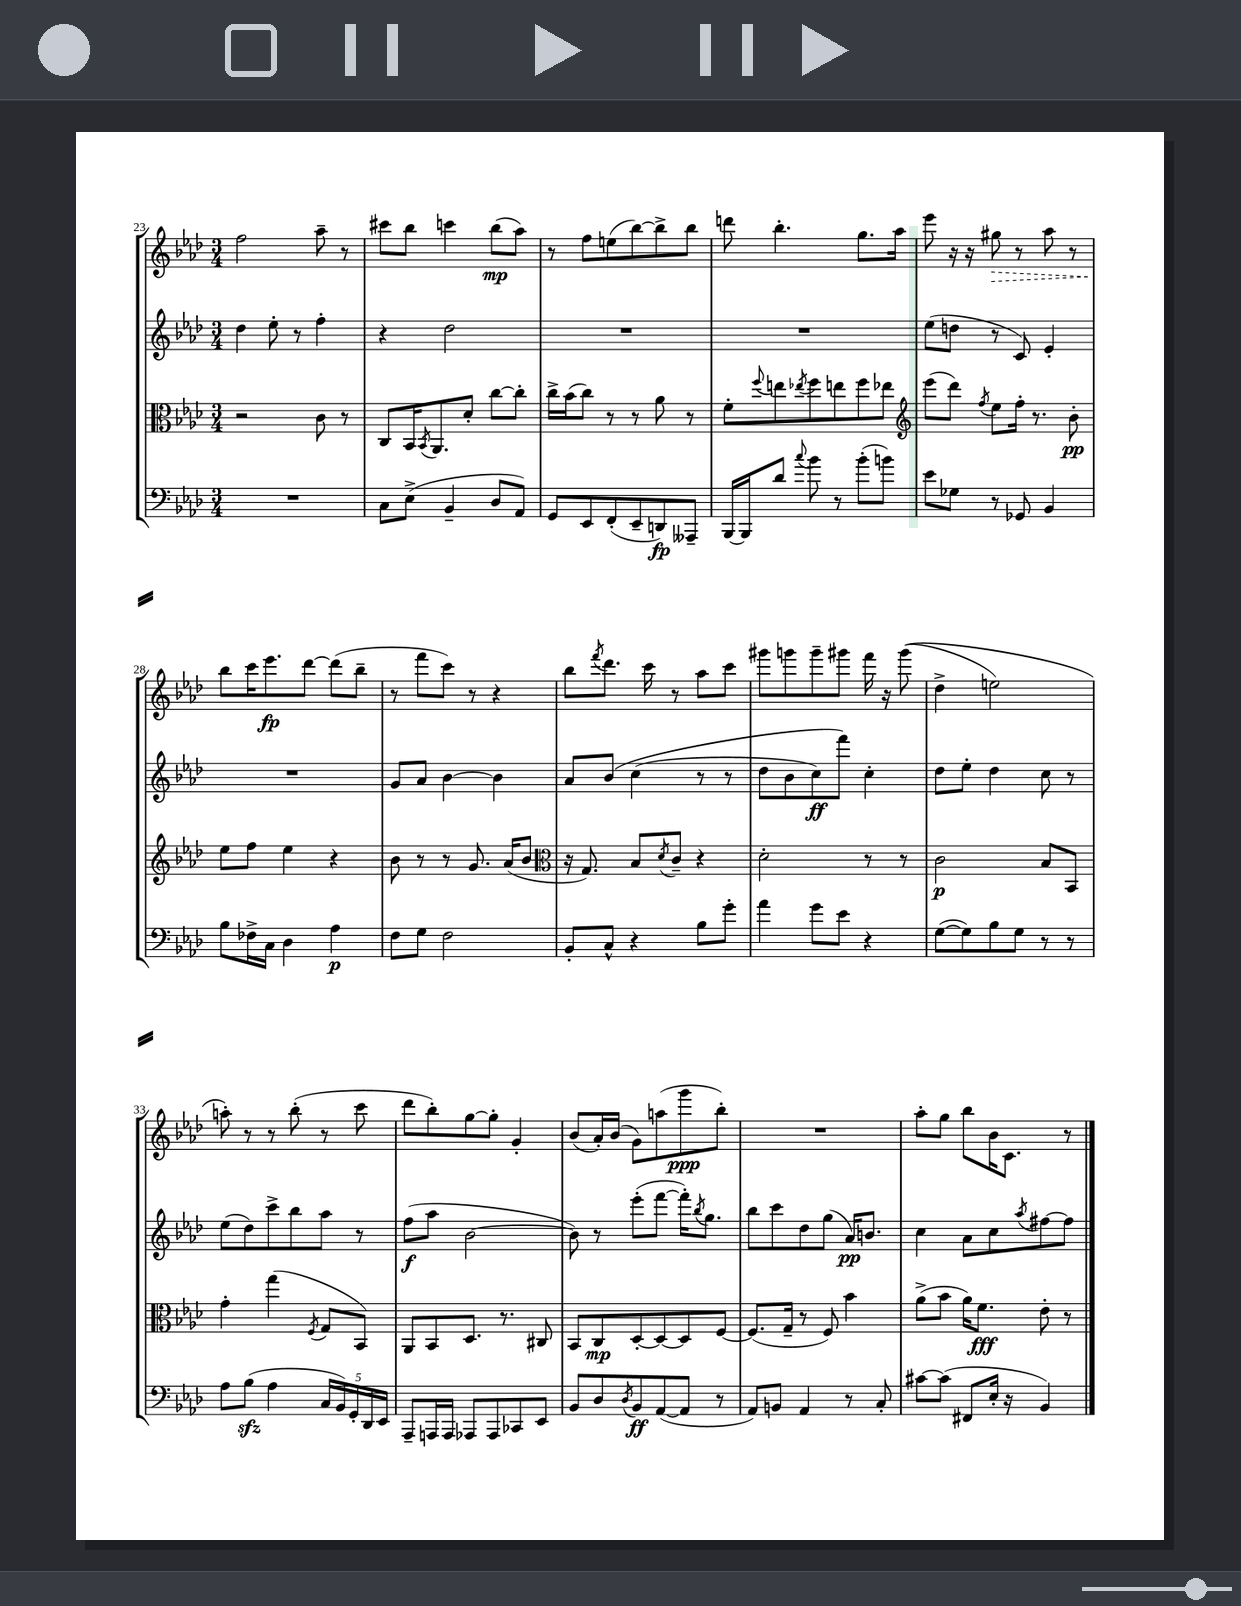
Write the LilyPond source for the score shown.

<<
\new StaffGroup <<
\new Staff = "s0" {
    \clef treble \key aes \major \numericTimeSignature \time 3/4
    f''2 aes''8-- r8 |
    cis'''8 bes''8 c'''4 bes''8\mp( aes''8) |
    r8 f''8 e''8( bes''8~) bes''8-> bes''8 |
    d'''8 bes''4.-. g''8. aes''16 |
    ees'''8 r16 r16 \once \override Hairpin.style = #'dashed-line gis''8\> r8 aes''8 r8 |
    bes''8\! c'''16 ees'''8.\fp des'''8~ des'''8( bes''8-- |
    r8 f'''8 c'''8) r8 r4 |
    bes''8 \acciaccatura { f'''8 } des'''8. c'''16 r8 aes''8 c'''8 |
    gis'''8 g'''8 g'''8-- gis'''8 f'''16 r16 gis'''8(\( |
    des''4-> e''2) |
    a''8-.\) r8 r8 bes''8-.( r8 c'''8 |
    des'''8 bes''8-.) g''8~ g''8-. g'4-. |
    bes'8( aes'16-.) bes'16( g'8) a''8( g'''8\ppp bes''8-.) |
    R2. |
    aes''8-. g''8 bes''8 bes'16 c'8. r8 \bar "|." |
}
\new Staff = "s1" {
    \clef treble \key aes \major \numericTimeSignature \time 3/4
    des''4 ees''8-. r8 f''4-. |
    r4 des''2 |
    R2. |
    R2. |
    ees''8( d''8 r8 c'8) ees'4-. |
    R2. |
    g'8 aes'8 bes'4~ bes'4 |
    aes'8 bes'8\( c''4( r8 r8 |
    des''8 bes'8 c''8\ff) f'''8\) c''4-. |
    des''8 ees''8-. des''4 c''8 r8 |
    ees''8( des''8) c'''8-> bes''8 aes''8 r8 |
    f''8\f( aes''8 bes'2~ |
    bes'8) r8 ees'''8-.( f'''8~ f'''16-.) \acciaccatura { bes''8 } g''8. |
    bes''8 c'''8 des''8 g''8( aes'16\pp) b'8. |
    c''4 aes'8 c''8 \acciaccatura { aes''8 } fis''8~ fis''8 \bar "|." |
}
\new Staff = "s2" {
    \clef alto \key aes \major \numericTimeSignature \time 3/4
    r2 c'8 r8 |
    c8 bes,16 \acciaccatura { bes,8 } aes,8. des'8-. c''8~ c''8-. |
    c''16-> bes'16( c''8) r8 r8 aes'8 r8 |
    f'8-. \appoggiatura { f''8 } e''8 \acciaccatura { ees''8 } f''8 e''8 f''8 ees''8 |
    \clef treble ees'''8( des'''8) \acciaccatura { f''8 } ees''8 f''16-. r8. bes'8-.\pp |
    ees''8 f''8 ees''4 r4 |
    bes'8 r8 r8 g'8. aes'16( bes'8 |
    \clef alto r16 g8.) bes8 \acciaccatura { des'8 } c'8-- r4 |
    des'2-. r8 r8 |
    c'2\p bes8 bes,8 |
    g'4-. g''4( \acciaccatura { f8 } g8 bes,8) |
    aes,8 bes,8 des8. r8. cis8 |
    bes,8 c8\mp des8~-. des8~ des8 f8~ |
    f8.( g16-- r8 f8) bes'4 |
    aes'8->( bes'8 aes'16) f'8.\fff ees'8-. r8 \bar "|." |
}
\new Staff = "s3" {
    \clef bass \key aes \major \numericTimeSignature \time 3/4
    R2. |
    c8 ees8->( bes,4-- des8 aes,8) |
    g,8 ees,8 f,8-.( ees,8-- d,8\fp) aeses,,8-- |
    bes,,16~ bes,,16 des'8 \appoggiatura { c''8 } bes'8 r8 bes'8-.( b'8) |
    ees'8 ges8 r8 ges,8 bes,4 |
    bes8 fes16-> c16 des4 aes4\p |
    f8 g8 f2 |
    bes,8-. c8-^ r4 bes8 g'8-. |
    aes'4 g'8 ees'8 r4 |
    g8~( g8) bes8 g8 r8 r8 |
    aes8 bes8\sfz( aes4 \tuplet 5/4 { c16 bes,16) g,16-. des,16 ees,16 } |
    aes,,8-- a,,16 a,,16 aes,,8 aes,,8 ces,8 ees,8 |
    bes,8 des8 \acciaccatura { des8 } bes,8\ff aes,8~( aes,8 r8 |
    aes,8) b,8 aes,4 r8 c8-. |
    cis'8~ cis'8( fis,8 ees16-. r16 bes,4) \bar "|." |
}
>>
>>
\layout { \context { \Score currentBarNumber = #23 } }
